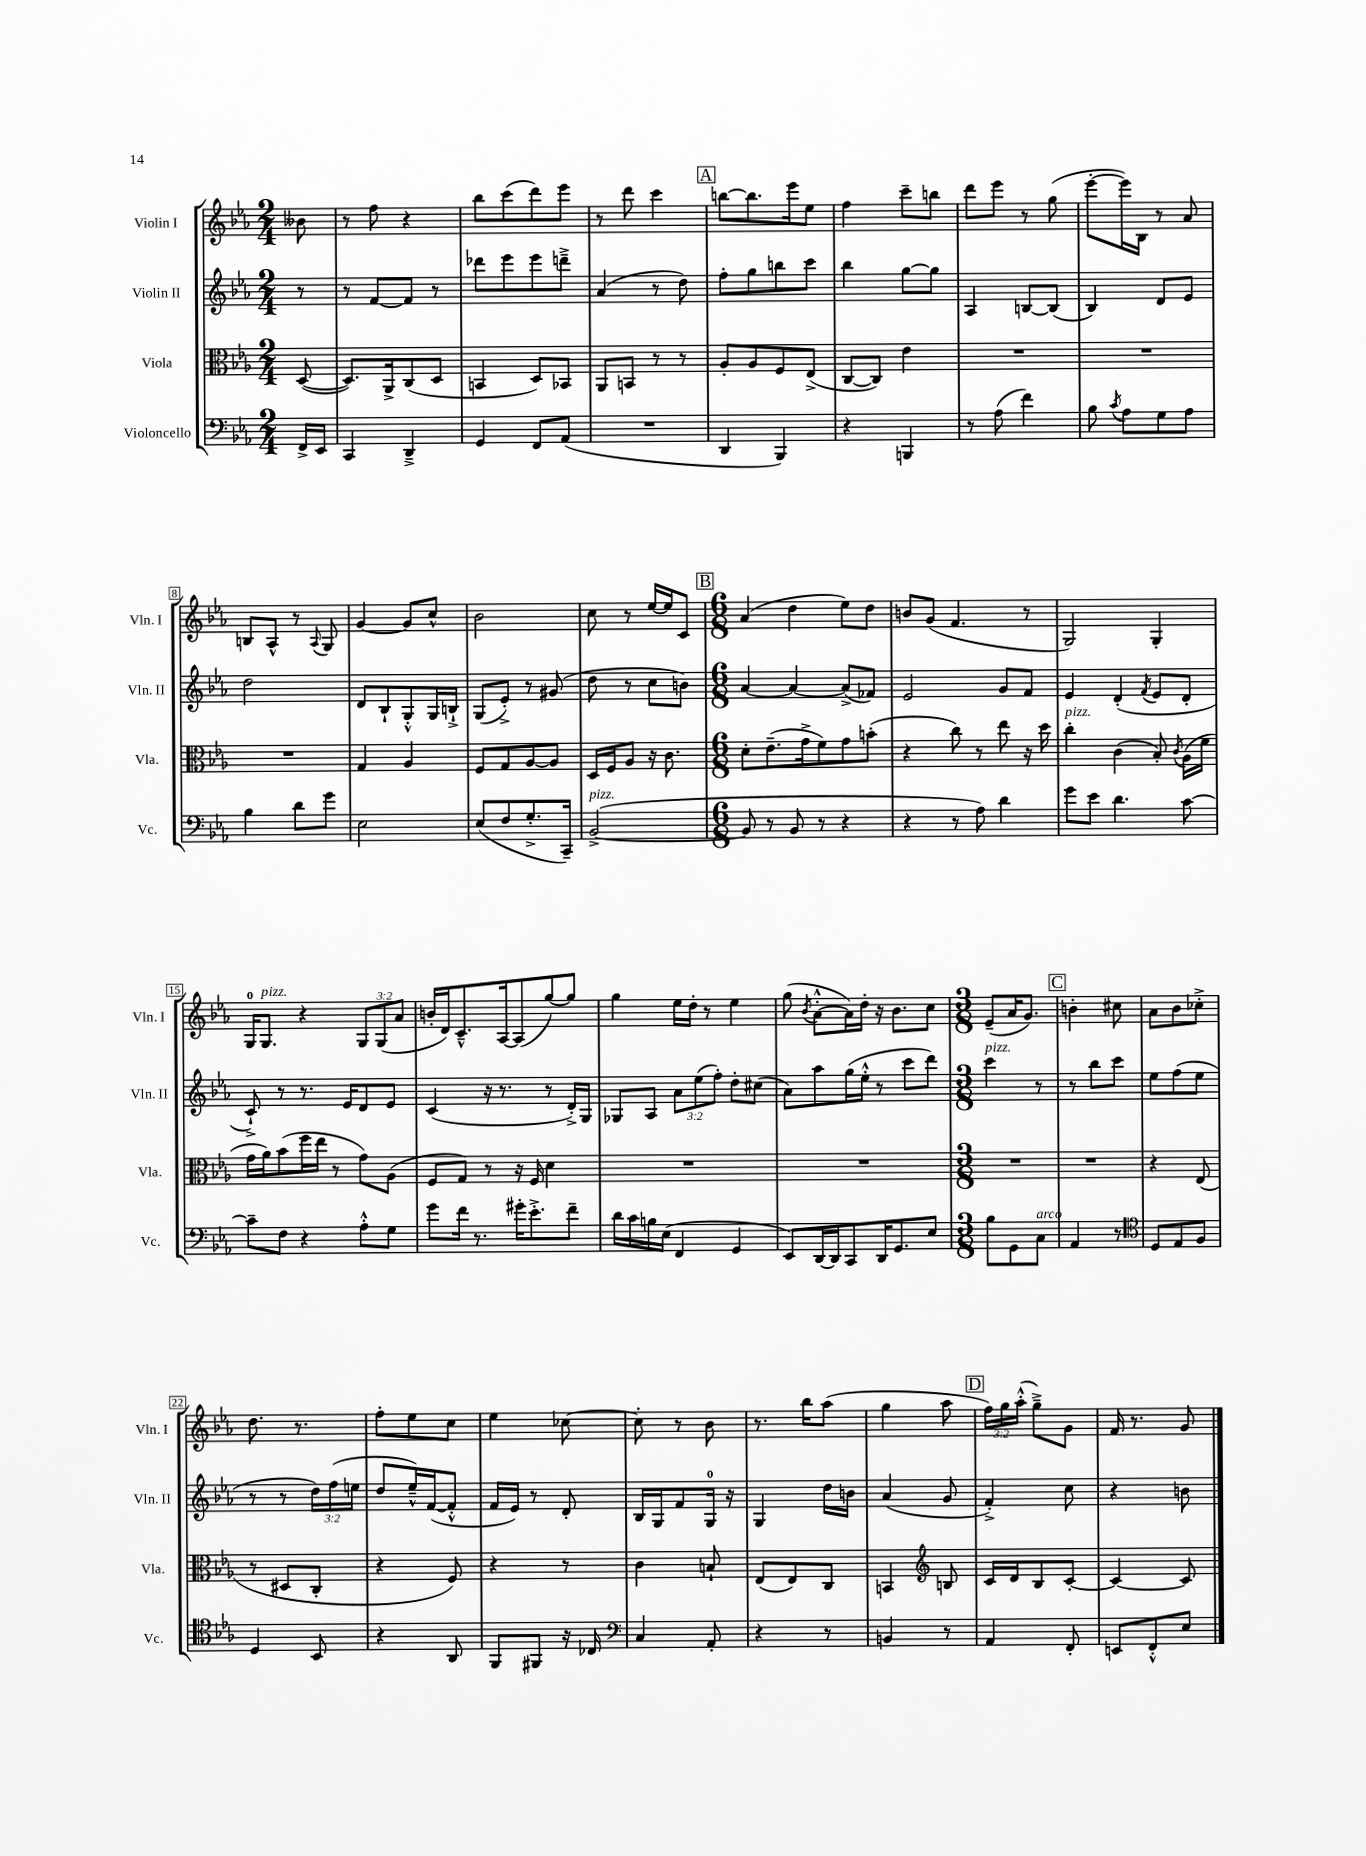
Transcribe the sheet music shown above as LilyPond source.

<<
\new StaffGroup <<
\new Staff = "s0" \with { instrumentName = "Violin I" shortInstrumentName = "Vln. I" } {
    \clef treble \key ees \major \numericTimeSignature \time 2/4 \override Staff.TupletNumber.text = #tuplet-number::calc-fraction-text \partial 8
    \autoBeamOff beses'8 |
    r8 f''8 r4 |
    bes''8[ c'''8( d'''8) ees'''8] |
    r8 d'''8 c'''4 |
    \mark \markup { \box "A" } b''8[~ b''8. ees'''16 ees''8] |
    f''4 c'''8[-- b''8] |
    d'''8[ ees'''8] r8 g''8( |
    ees'''8[~-. ees'''16) bes16] r8 aes'8 |
    b8[ aes8]-^ r8 \appoggiatura { aes8 } g8 |
    g'4~ g'8[ c''8]-^ |
    bes'2 |
    c''8 r8 ees''16[~ ees''16 c'8] |
    \mark \markup { \box "B" } \numericTimeSignature \time 6/8 aes'4( d''4 ees''8[) d''8] |
    b'8[ g'8]( f'4. r8 |
    g2) g4-. |
    g16[-0 g8.]^\markup { \italic "pizz." } r4 \tuplet 3/2 { g8[ g8( aes'8] } |
    b'16[-. d'16) c'8.---^ aes16~ aes8( g''8~) g''8] |
    g''4 ees''16[ d''16]-. r8 ees''4 |
    g''8( \acciaccatura { bes'8 } aes'8[~-.-^ aes'16) d''16]-. r16 bes'8.[ c''8] |
    \numericTimeSignature \time 3/8 ees'8[--( aes'16 g'8.]) |
    \mark \markup { \box "C" } b'4-. cis''8 |
    aes'8[ bes'8 ces''8]-.-> |
    d''8. r8. |
    f''8[-. ees''8 c''8] |
    ees''4 ces''8~ |
    ces''8-. r8 bes'8 |
    r8. bes''16[ aes''8]( |
    g''4 aes''8 |
    \mark \markup { \box "D" } \tuplet 3/2 { f''16[) g''16 aes''16]-.-^( } g''8[--->) g'8] |
    f'16 r8. g'8 \bar "|." |
}
\new Staff = "s1" \with { instrumentName = "Violin II" shortInstrumentName = "Vln. II" } {
    \clef treble \key ees \major \numericTimeSignature \time 2/4 \override Staff.TupletNumber.text = #tuplet-number::calc-fraction-text \partial 8
    \autoBeamOff r8 |
    r8 f'8[~ f'8] r8 |
    des'''8[ ees'''8 ees'''8 d'''8]---> |
    aes'4( r8 d''8) |
    \mark \markup { \box "A" } f''8[-. g''8 b''8 c'''8] |
    bes''4 g''8[~ g''8] |
    aes4 b8[~ b8]( |
    bes4) d'8[ ees'8] |
    d''2 |
    d'8[ bes8-! g8-.-^ g16 b16]-!-> |
    g8[( ees'8]-.->) r8 gis'8( |
    d''8 r8 c''8[ b'8]) |
    \mark \markup { \box "B" } \numericTimeSignature \time 6/8 aes'4~ aes'4~ aes'8[->( fes'8]) |
    ees'2 g'8[ f'8] |
    ees'4 d'4-.( \acciaccatura { f'8 } ees'8[ d'8]-. |
    c'8-!->) r8 r8. ees'16[ d'8 ees'8] |
    c'4( r16 r8. r8 d'16[-.->) g16] |
    ges8[ aes8] \tuplet 3/2 { aes'8[ ees''8( f''8]-.) } d''8[-. cis''8]( |
    aes'8[) aes''8 g''16( ees''16]-.-^ r8 c'''8[ d'''8]) |
    \numericTimeSignature \time 3/8 c'''4^\markup { \italic "pizz." } r8 |
    \mark \markup { \box "C" } r8 bes''8[ c'''8] |
    ees''8[ f''8( ees''8] |
    r8 r8 \tuplet 3/2 { d''16[) f''16( e''16] } |
    d''8[ ees''16---^) f'16~( f'8]-.-^ |
    f'16[ ees'16]) r8 d'8-. |
    bes16[ g16 f'8 g16]-0 r16 |
    g4 d''16[ b'16] |
    aes'4( g'8 |
    \mark \markup { \box "D" } f'4-.->) c''8 |
    r4 b'8 \bar "|." |
}
\new Staff = "s2" \with { instrumentName = "Viola" shortInstrumentName = "Vla." } {
    \clef alto \key ees \major \numericTimeSignature \time 2/4 \partial 8
    \autoBeamOff d8~( |
    d8.[) aes,16-> c8( d8] |
    b,4 d8[) bes,8] |
    aes,8[ b,8] r8 r8 |
    \mark \markup { \box "A" } aes8[-. aes8 f8 ees8]->( |
    c8[~ c8]) ees'4 |
    R2 |
    R2 |
    R2 |
    g4 aes4 |
    f8[ g8 aes8~ aes8] |
    d16[ f16 aes8] r16 c'8. |
    \mark \markup { \box "B" } \numericTimeSignature \time 6/8 d'8[-. ees'8.--( g'16-> f'8) g'8 b'8]-.( |
    r4 c''8) r8 ees''8 r16 d''16 |
    c''4-.^\markup { \italic "pizz." } c'4( bes8-.) \acciaccatura { c'8 } aes16[( f'16] |
    g'16[ aes'16) bes'8( f''16 ees''16] r8 g'8[) aes8]( |
    f8[ g8]) r8 r16 f16 d'4 |
    R2. |
    R2. |
    \numericTimeSignature \time 3/8 R4. |
    \mark \markup { \box "C" } R4. |
    r4 ees8( |
    r8 dis8[ c8]-. |
    r4 f8) |
    r4 r8 |
    c'4 b8-! |
    ees8[( ees8) c8] |
    b,4 \clef treble b8 |
    \mark \markup { \box "D" } c'16[ d'16 bes8 c'8]~-. |
    c'4~ c'8 \bar "|." |
}
\new Staff = "s3" \with { instrumentName = "Violoncello" shortInstrumentName = "Vc." } {
    \clef bass \key ees \major \numericTimeSignature \time 2/4 \partial 8
    \autoBeamOff f,16[-> ees,16] |
    c,4 d,4---> |
    g,4 f,8[ aes,8]( |
    R2 |
    \mark \markup { \box "A" } d,4 bes,,4) |
    r4 b,,4 |
    r8 aes8( f'4) |
    bes8 \acciaccatura { c'8 } aes8[ g8 aes8] |
    bes4 d'8[ g'8] |
    ees2 |
    ees8[( f8 g8.-.-> c,16]--) |
    bes,2~->^\markup { \italic "pizz." }( |
    \mark \markup { \box "B" } \numericTimeSignature \time 6/8 bes,8 r8 bes,8 r8 r4 |
    r4 r8 aes8) d'4 |
    g'8[ ees'8] d'4. c'8~ |
    c'8[-- f8] r4 aes8[-.-^ g8] |
    g'8[ f'16] r8. gis'16[-. ees'8.-.-> f'8]-- |
    d'16[ c'16 b16 ees16]( f,4 g,4 |
    ees,8[) d,16~ d,16 c,8 d,16 g,8. ees8] |
    \numericTimeSignature \time 3/8 bes8[ g,8 c8]^\markup { \italic "arco" } |
    \mark \markup { \box "C" } aes,4 r8 |
    \clef tenor d8[ ees8 f8] |
    d4 bes,8 |
    r4 aes,8 |
    f,8[ fis,8] r16 ces16 |
    \clef bass c4 aes,8-. |
    r4 r8 |
    b,4 r8 |
    \mark \markup { \box "D" } aes,4 f,8-. |
    e,8[ f,8-.-^ ees8] \bar "|." |
}
>>
>>
\layout { \context { \Score \override BarNumber.stencil = #(make-stencil-boxer 0.1 0.3 ly:text-interface::print) } }
